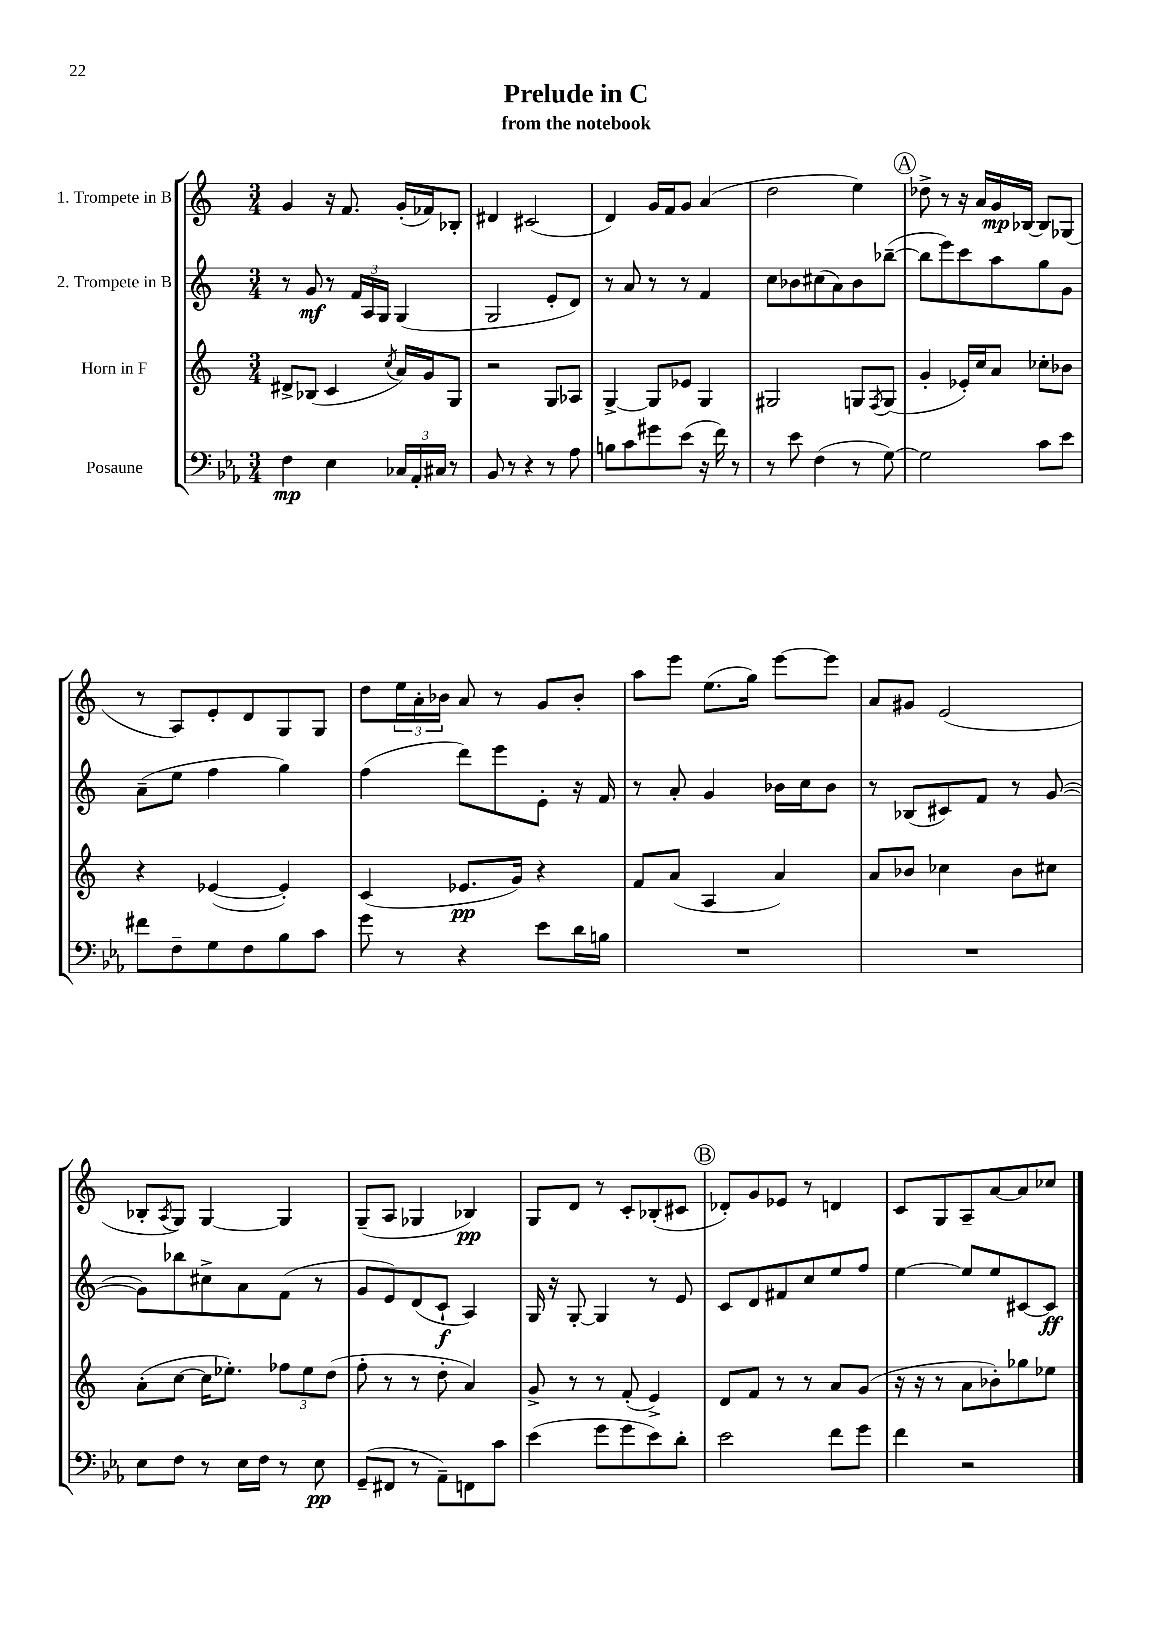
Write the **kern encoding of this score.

**kern	**kern	**kern	**kern
*staff4	*staff3	*staff2	*staff1
*clefF4	*clefG2	*clefG2	*clefG2
*k[b-e-a-]	*k[]	*k[]	*k[]
*M3/4	*M3/4	*M3/4	*M3/4
4F	8d#^	8r	4g
.	(8B-	8g	.
4E-	4c	8r	16r
.	.	.	8.f
.	.	24f	.
.	.	24A	.
.	.	24G	.
.	8qcc	.	.
24C-	16a)	(4G	(16g'
24AA-'	.	.	.
.	16g	.	16f-)
24C#	.	.	.
8r	8G	.	8B-'
=	=	=	=
8BB-	2r	2G	4d#
8r	.	.	.
4r	.	.	(2c#
8r	8G	8e'	.
8A-	8A-	8d)	.
=	=	=	=
8B	[4G^	8r	4d)
8c	.	8a	.
8g#	8G]	8r	16g
.	.	.	16f
(8e-	8e-	8r	8g
16r	4G	4f	(4a
16f)	.	.	.
8r	.	.	.
=	=	=	=
8r	2G#	8cc	2dd
8e-	.	8b-	.
(4F	.	(8cc#	.
.	.	8a)	.
8r	8G	8b-	4ee)
.	8qF	.	.
[8G)	(8G	([8bb-~	.
=	=	=	=
2G]	4g'	8bb-]	8dd-^
.	.	8eee)	8r
.	16e-')	8ccc	16r
.	16cc	.	16a
.	8a	8aa	16g
.	.	.	[16B-
8c	8cc-'	8gg	8B-]
8e-	8b-	8g	(8G-
=	=	=	=
8f#	4r	(8a~	8r
8F~	.	8ee	8A)
8G	([4e-	4ff	8e'
8F	.	.	8d
8B-	4e-'])	4gg)	8G
8c	.	.	8G
=	=	=	=
8g	(4c	(4ff	8dd
8r	.	.	24ee
.	.	.	24a'
.	.	.	24b-
4r	8.e-	8ddd)	8a
.	.	8eee	8r
.	16g)	.	.
8e-	4r	8e'	8g
16d	.	16r	8b-'
16B	.	16f	.
=	=	=	=
2.r	8f	8r	8aa
.	(8a	8a'	8eee
.	4A	4g	(8.ee
.	.	.	16gg)
.	4a)	16b-	[8eee
.	.	16cc	.
.	.	8b-	8eee]
=	=	=	=
2.r	8a	8r	8a
.	8b-	(8B-	8g#
.	4cc-	8c#)	(2e
.	.	8f	.
.	8b-	8r	.
.	8cc#	([8g	.
=	=	=	=
8E-	(8a'	8g])	8B-'
.	.	.	8qA
8F	[8cc	8bb-	8G)
8r	16cc]	8cc#^	[4G
.	8.ee-')	.	.
16E-	.	8a	.
16F	.	.	.
8r	12ff-	(8f	4G]
.	12ee-	.	.
8E-	.	8r	.
.	(12dd	.	.
=	=	=	=
(8GG~	8ff'	8g	(8G~
8FF#	8r	8e)	8A
8r	8r	(8d	4G-
8AA-~)	8dd'	8c`	.
8FF	4a)	4A)	4B-)
8c	.	.	.
=	=	=	=
(4e-	8g^	16G	8G
.	.	16r	.
.	8r	[8G'	8d
8g	8r	4G]	8r
8g	(8f'	.	8c'
8e-)	4e^)	8r	(8B-'
8d'	.	8e	8c#
=	=	=	=
2e-	8d	8c	8d-')
.	8f	8d	8g
.	8r	8f#	8e-
.	8r	8cc	8r
8f	8a	8ee	4d
8g	(8g	8ff	.
=	=	=	=
4f	16r	[4ee	8c
.	16r	.	.
.	8r	.	8G
2r	8a	8ee]	8A~
.	8b-')	8ee	[8a
.	8gg-	[8c#	8a]
.	8ee-	8c#]	8cc-
==	==	==	==
*-	*-	*-	*-
